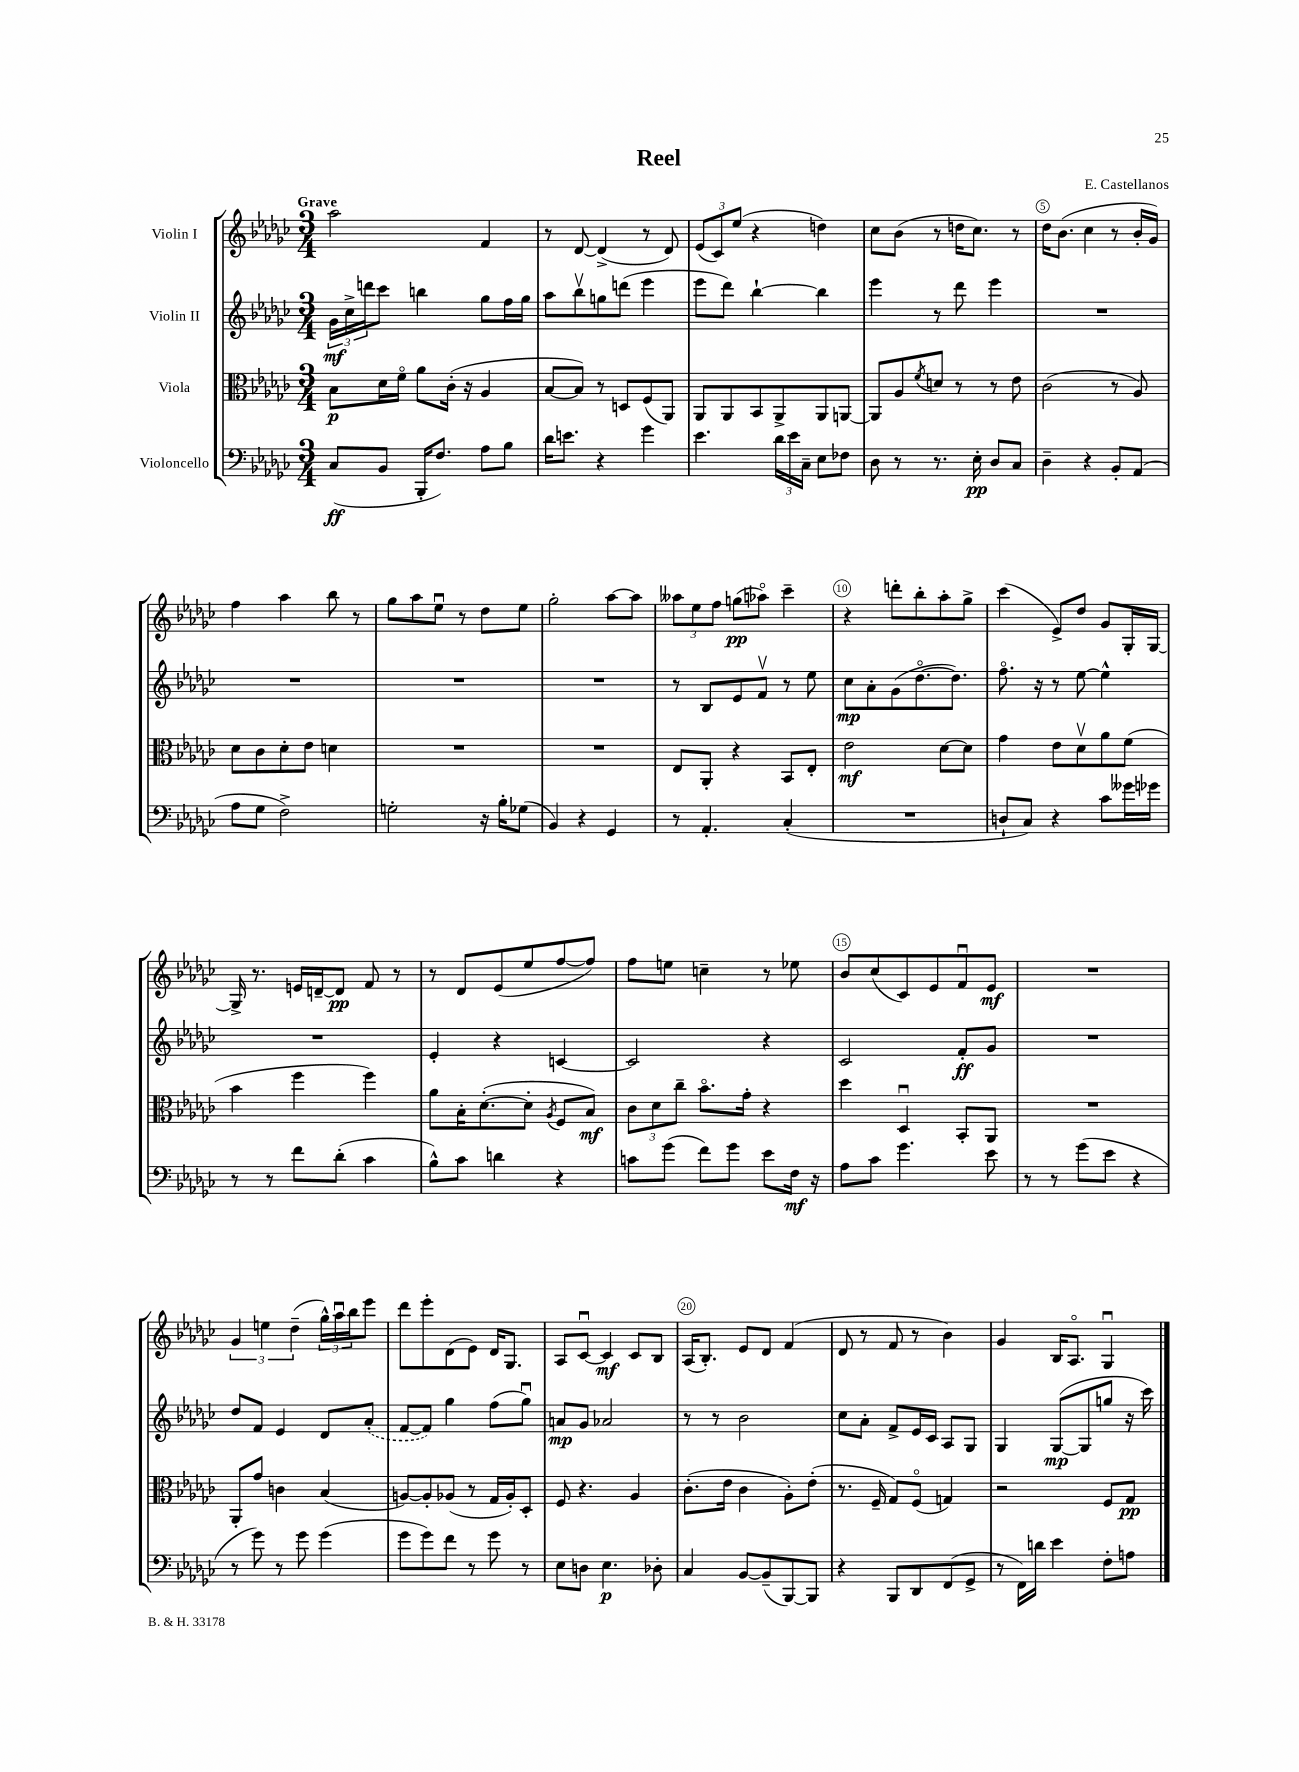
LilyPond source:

\header { title = "Reel" composer = "E. Castellanos" }
<<
\new StaffGroup <<
\new Staff = "s0" \with { instrumentName = "Violin I" } {
    \clef treble \key ges \major \numericTimeSignature \time 3/4 \tempo "Grave"
    aes''2 f'4 |
    r8 des'8~ des'4->( r8 des'8) |
    \tuplet 3/2 { ees'8( ces'8) ees''8( } r4 d''4) |
    ces''8 bes'8( r8 d''16 ces''8.) r8 |
    des''16 bes'8.( ces''4 r8 bes'16-. ges'16) |
    f''4 aes''4 bes''8 r8 |
    ges''8 aes''8 ees''8\downbow r8 des''8 ees''8 |
    ges''2-. aes''8~ aes''8 |
    \tuplet 3/2 { aeses''8 ees''8 f''8 } g''8\pp( aes''8\flageolet) ces'''4-- |
    r4 d'''8-. bes''8-. aes''8-. ges''8-> |
    ces'''4( ees'8->) des''8 ges'8 ges16-. ges16~ |
    ges16-> r8. e'16 d'16~-- d'8\pp f'8 r8 |
    r8 des'8 ees'8( ees''8 f''8~ f''8) |
    f''8 e''8 c''4-- r8 ees''8 |
    bes'8 ces''8( ces'8) ees'8 f'8\downbow ees'8\mf |
    R2. |
    \tuplet 3/2 { ges'4 e''4 des''4--( } \tuplet 3/2 { ges''16-^) aes''16\downbow bes''16 } ees'''8 |
    des'''8 ees'''8-. des'8( ees'8) des'16 ges8. |
    aes8 ces'8~\downbow ces'4\mf ces'8 bes8 |
    aes16( bes8.-.) ees'8 des'8 f'4( |
    des'8 r8 f'8 r8 bes'4) |
    ges'4 bes16 aes8.\flageolet ges4\downbow \bar "|." |
}
\new Staff = "s1" \with { instrumentName = "Violin II" } {
    \clef treble \key ges \major \numericTimeSignature \time 3/4
    \tuplet 3/2 { ges'16\mf ces''16-> d'''16 } ces'''8 b''4 ges''8 f''16 ges''16 |
    aes''8 bes''8\upbow g''8 d'''8( ees'''4 |
    ees'''8 des'''8) bes''4~-! bes''4 |
    ees'''4 r8 des'''8 ees'''4 |
    R2. |
    R2. |
    R2. |
    R2. |
    r8 bes8 ees'8 f'8\upbow r8 ees''8 |
    ces''8\mp aes'8-. ges'8( des''8.~\flageolet des''8.) |
    f''8.\flageolet r16 r8 ees''8~ ees''4-^ |
    R2. |
    ees'4-. r4 c'4~ |
    c'2 r4 |
    ces'2 f'8-.\ff ges'8 |
    R2. |
    des''8 f'8 ees'4 des'8 \once \slurDashed aes'8-.( |
    f'8~ f'8) ges''4 f''8( ges''8\downbow) |
    a'8\mp ges'8 aes'2 |
    r8 r8 bes'2 |
    ces''8 aes'8-. f'8-> ees'16 ces'16 aes8 ges8 |
    ges4 ges8~\mp( ges8 g''8 r16 ces'''16) \bar "|." |
}
\new Staff = "s2" \with { instrumentName = "Viola" } {
    \clef alto \key ges \major \numericTimeSignature \time 3/4
    bes8\p des'16 f'16\flageolet aes'8 ces'16-.( r16 aes4 |
    bes8~ bes8) r8 d8 f8( aes,8) |
    aes,8 aes,8 bes,8 aes,8-> aes,8 a,8~ |
    a,8 aes8 \acciaccatura { f'8 } d'8 r8 r8 ees'8 |
    ces'2( r8 aes8) |
    des'8 ces'8 des'8-. ees'8 d'4 |
    R2. |
    R2. |
    ees8 aes,8-. r4 bes,8 ees8-. |
    ees'2\mf des'8~ des'8 |
    ges'4 ees'8 des'8\upbow aes'8 f'8( |
    bes'4 f''4 f''4) |
    aes'8 bes16-. des'8.~-.( des'8-. \acciaccatura { aes8 } f8 bes8\mf) |
    \tuplet 3/2 { ces'8 des'8 ces''8-- } bes'8.\flageolet ges'16-. r4 |
    des''4 des4\downbow bes,8-. aes,8 |
    R2. |
    aes,8-. ges'8 c'4 bes4( |
    a8~) a8-. aes8( r8 ges16 aes16-.) des8-. |
    f8 r4. aes4 |
    ces'8.-.( ees'16 ces'4 aes8-.) ees'8-.( |
    r8. f16-- ges8) f8\flageolet( g4) |
    r2 f8 ges8\pp \bar "|." |
}
\new Staff = "s3" \with { instrumentName = "Violoncello" } {
    \clef bass \key ges \major \numericTimeSignature \time 3/4
    ces8\ff( bes,8 bes,,16-. f8.) aes8 bes8 |
    des'16 e'8. r4 ges'4 |
    ees'4. \tuplet 3/2 { des'16 ees'16 ces16-- } ees8 fes8 |
    des8 r8 r8. ees16-.\pp des8 ces8 |
    des4-- r4 bes,8-. aes,8( |
    aes8 ges8 f2->) |
    g2-. r16 bes16-. ges8( |
    bes,4) r4 ges,4 |
    r8 aes,4.-. ces4-.( |
    R2. |
    d8-! ces8) r4 ces'8 geses'16 ges'16 |
    r8 r8 f'8 des'8-.( ces'4 |
    bes8-^) ces'8 d'4 r4 |
    c'8 ges'8( f'8) ges'8 ees'8 f16\mf r16 |
    aes8 ces'8 ges'4. ees'8 |
    r8 r8 ges'8( ees'8 r4 |
    r8 ges'8) r8 ges'8 ges'4( |
    ges'8 ges'8) f'8 r8 ges'8 r8 |
    ees8 d8 ees4.\p des8-. |
    ces4 bes,8~ bes,8--( bes,,8~) bes,,8 |
    r4 bes,,8 des,8 f,8( ges,8-> |
    r8 f,16) d'16 ees'4 f8-. a8 \bar "|." |
}
>>
>>
\layout { \context { \Score \override BarNumber.break-visibility = ##(#f #t #t) barNumberVisibility = #(every-nth-bar-number-visible 5) \override BarNumber.stencil = #(make-stencil-circler 0.1 0.3 ly:text-interface::print) } }
